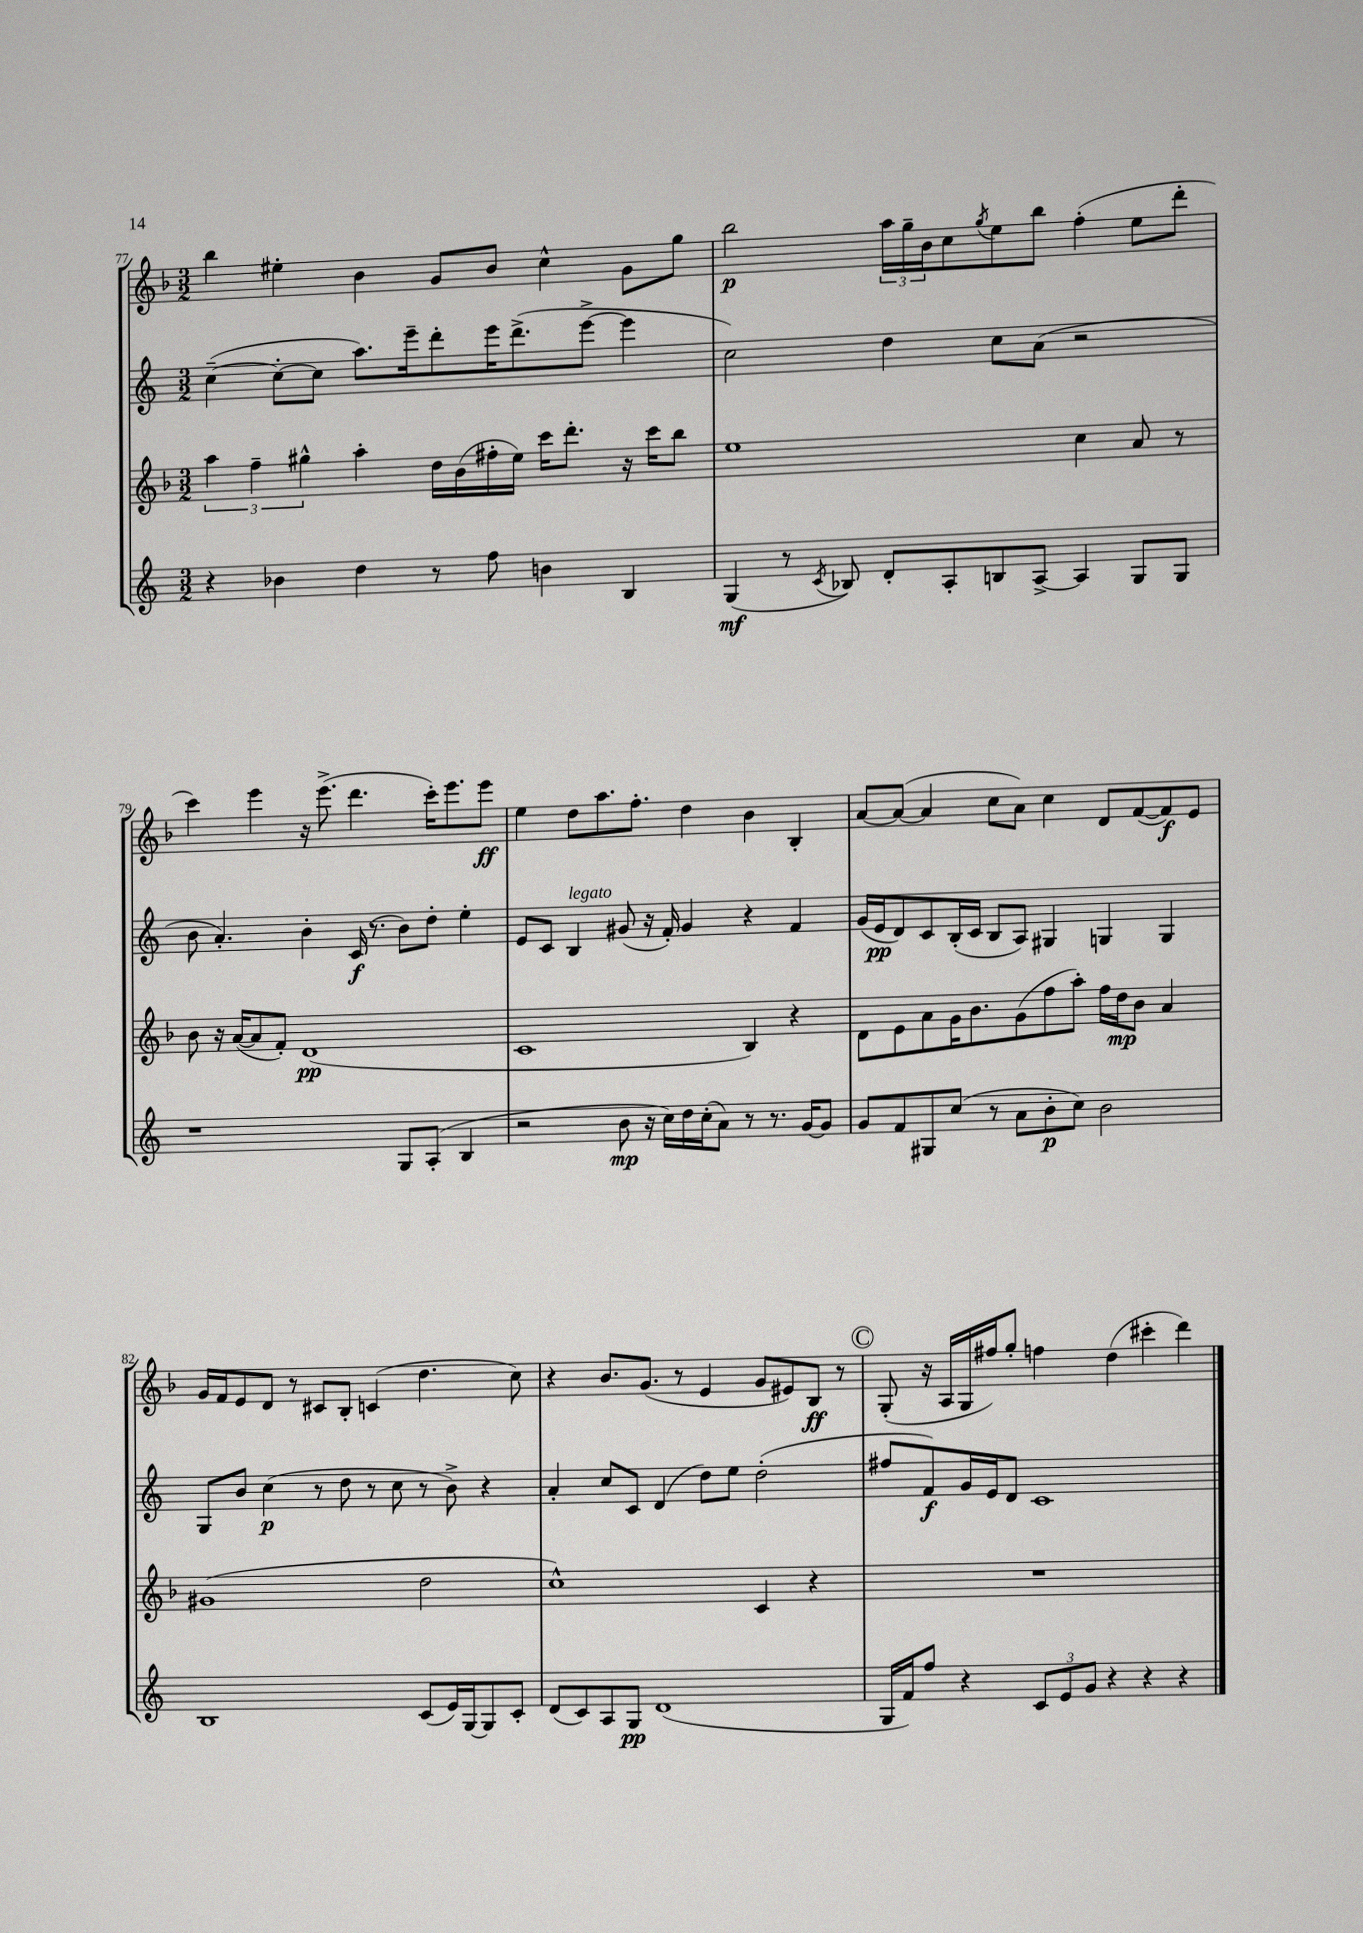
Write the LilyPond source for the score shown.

<<
\new StaffGroup <<
\new Staff = "s0" {
    \clef treble \key f \major \numericTimeSignature \time 3/2
    bes''4 eis''4-. bes'4 g'8 bes'8 c''4-^ g'8 g''8 |
    bes''2\p \tuplet 3/2 { a''16 g''16-- bes'16 } c''8 \acciaccatura { g''8 } e''8 bes''8 f''4-.( e''8 d'''8-. |
    c'''4) e'''4 r16 e'''8.->( d'''4. c'''16-.) e'''8. e'''8\ff |
    e''4 d''8 a''8. f''8.-. d''4 bes'4 bes4-. |
    a'8~ a'8~( a'4 c''8 a'8) c''4 d'8 f'8~( f'8\f) e'8 |
    g'16 f'16 e'8 d'8 r8 cis'8 bes8-. c'4( d''4. c''8) |
    r4 bes'8. g'8.( r8 e'4 g'8 eis'8) bes8\ff r8 |
    \mark \markup { \circle "C" } g8-.( r16 a16 g16 fis''16) g''8-. f''4 d''4( cis'''4-. d'''4) \bar "|." |
}
\new Staff = "s1" {
    \clef treble \key c \major \numericTimeSignature \time 3/2
    c''4~--( c''8~-. c''8 a''8.) e'''16-- d'''8-. e'''16 d'''8.->( e'''8~-> e'''4 |
    c''2) d''4 c''8 a'8( r2 |
    b'8 a'4.-.) b'4-. c'16\f( r8. b'8) d''8-. e''4-. |
    e'8 c'8 b4^\markup { \italic "legato" } gis'8( r16 f'16-.) gis'4 r4 f'4 |
    g'16( e'16\pp d'8) c'8 b16-.( c'16 b8 a8) gis4 g4 g4 |
    g8 b'8 c''4\p( r8 d''8 r8 c''8 r8 b'8->) r4 |
    a'4-. c''8 c'8 d'4( d''8) e''8 d''2-.( |
    \mark \markup { \circle "C" } fis''8 f'8\f) g'16 e'16 d'8 c'1 \bar "|." |
}
\new Staff = "s2" {
    \clef treble \key f \major \numericTimeSignature \time 3/2
    \tuplet 3/2 { a''4 f''4-- gis''4-^ } a''4-. d''16 bes'16( fis''16-. e''16) c'''16 d'''8.-. r16 c'''16 bes''8 |
    e''1 c''4 a'8 r8 |
    bes'8 r16 a'16~( a'8 f'8-.) d'1\pp( |
    c'1 bes4) r4 |
    d'8 e'8 a'8 g'16 bes'8. g'8( f''8 a''8-.) f''16 d''16\mp bes'8 a'4 |
    gis'1( d''2 |
    c''1-^) c'4 r4 |
    \mark \markup { \circle "C" } R1. \bar "|." |
}
\new Staff = "s3" {
    \clef treble \key c \major \numericTimeSignature \time 3/2
    r4 bes'4 d''4 r8 f''8 b'4 b4 |
    g4\mf( r8 \acciaccatura { c'8 } bes8) d'8-. a8-. b8 a8~-> a4 g8 g8 |
    r1 g8 a8-.( b4 |
    r2 b'8\mp r16 c''16) d''16 c''16-.( a'8) r8 r8. g'16~ g'8 |
    g'8 f'8 gis8 c''8( r8 a'8 b'8-.\p c''8) b'2 |
    b1 c'8( e'16) g16~ g8 c'8-. |
    d'8( c'8) a8 g8\pp d'1( |
    \mark \markup { \circle "C" } g16 f'16) f''8 r4 \tuplet 3/2 { c'8 e'8 g'8 } r4 r4 r4 \bar "|." |
}
>>
>>
\layout { \context { \Score currentBarNumber = #77 } }
